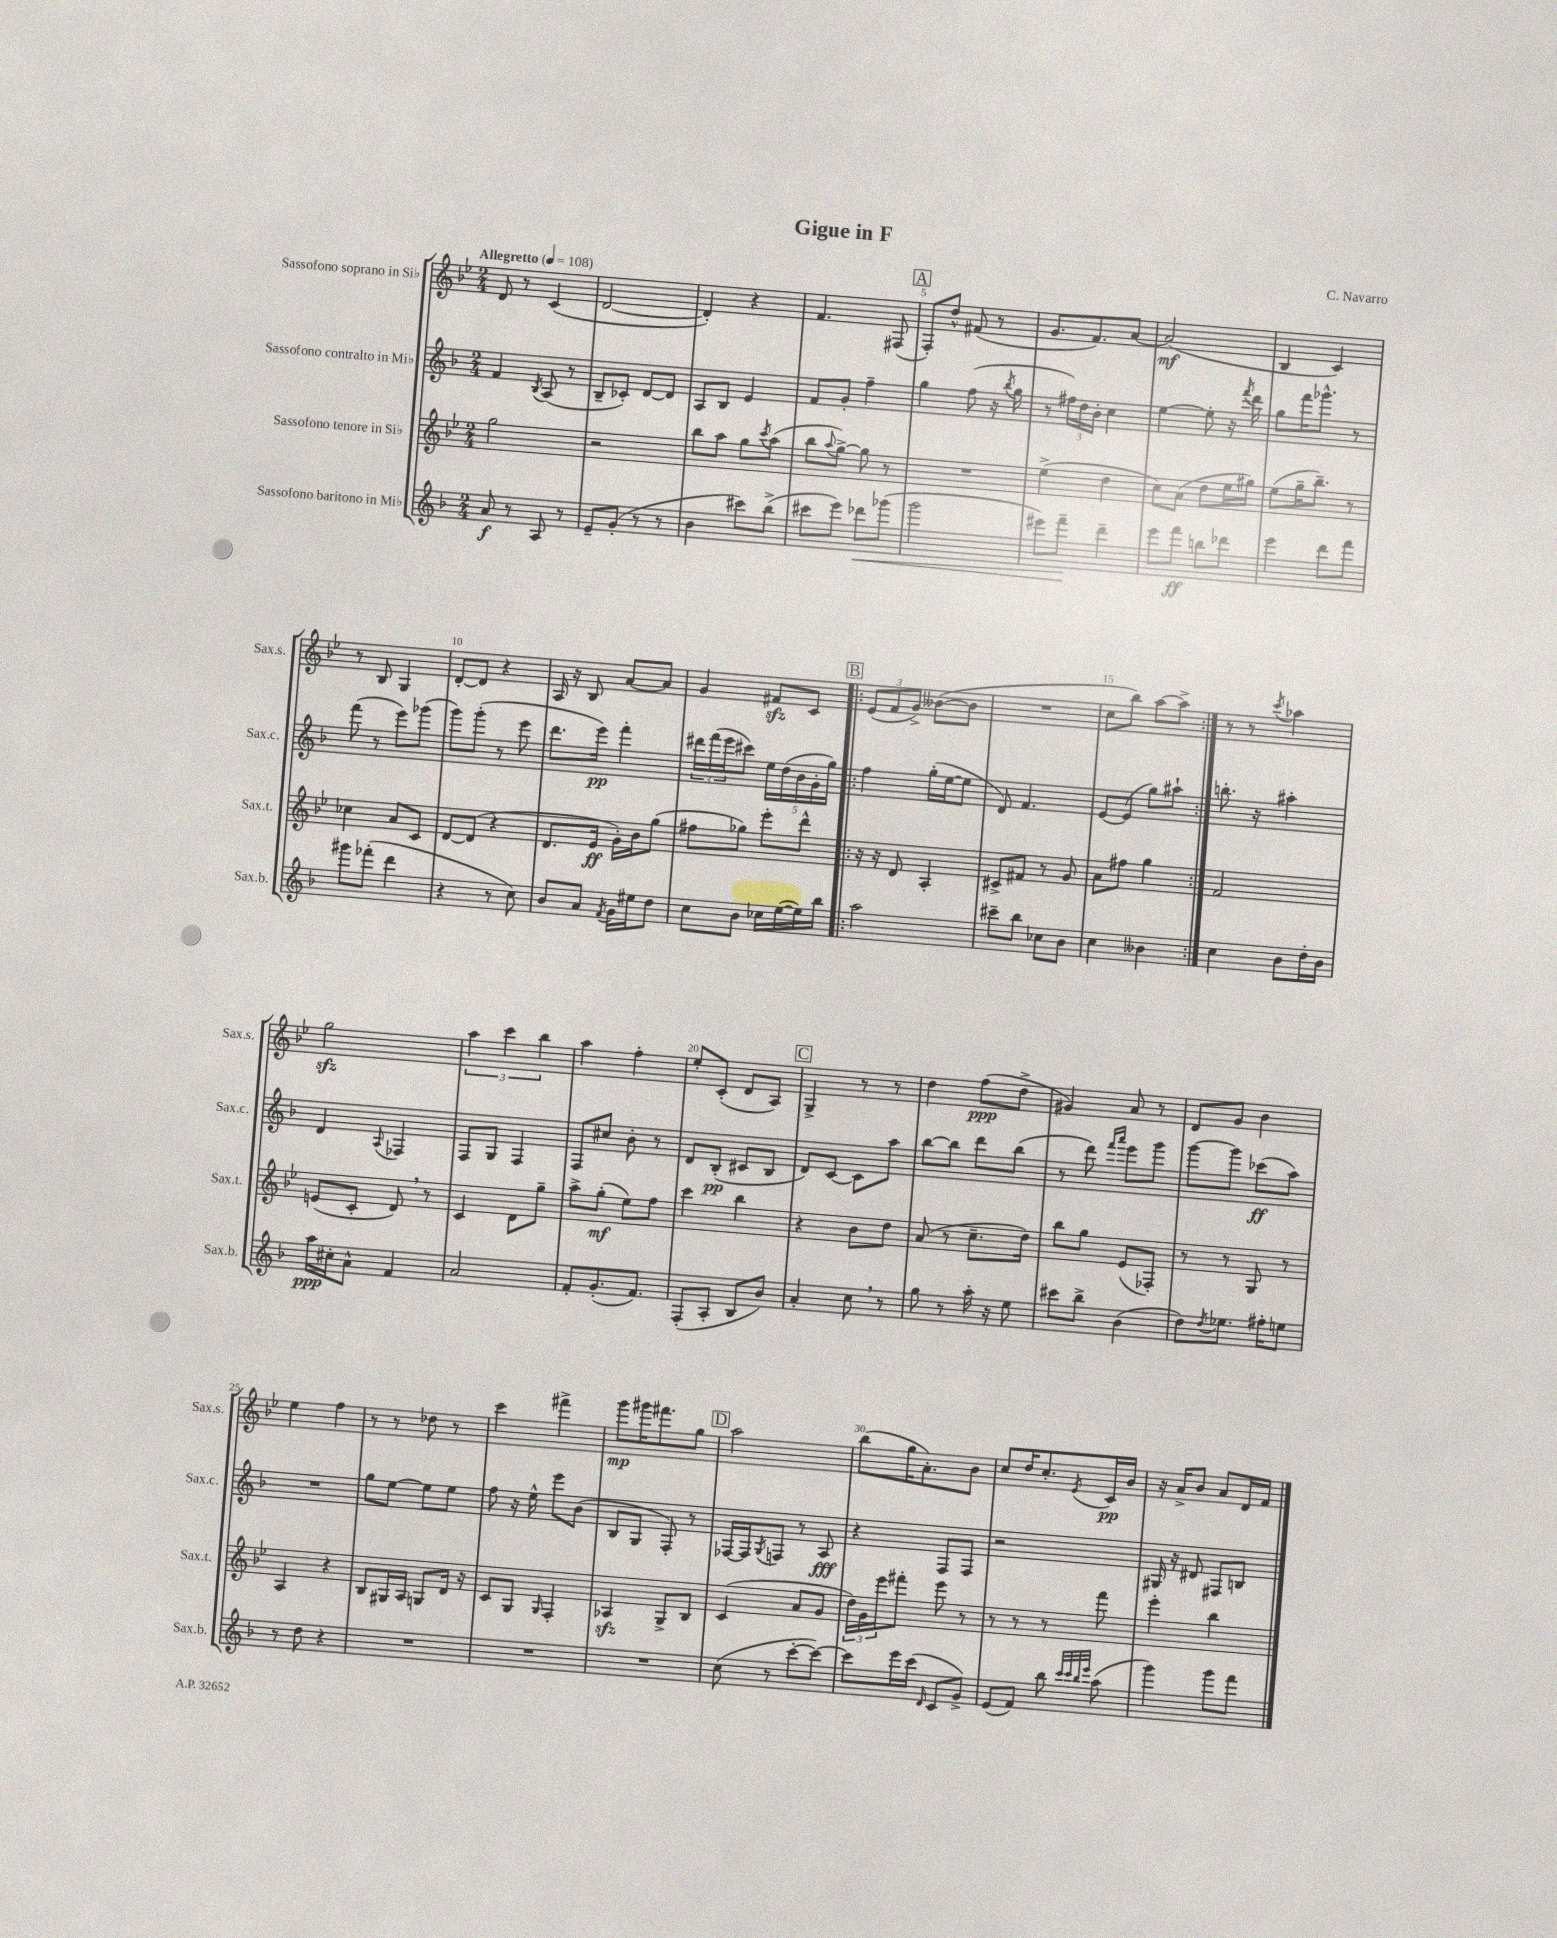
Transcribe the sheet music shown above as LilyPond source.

\header { title = "Gigue in F" composer = "C. Navarro" }
<<
\new StaffGroup <<
\new Staff = "s0" \with { instrumentName = "Sassofono soprano in Sib" shortInstrumentName = "Sax.s." } {
    \clef treble \key bes \major \numericTimeSignature \time 2/4 \tempo "Allegretto" 4 = 108
    d'8 r8 c'4( |
    d'2~ |
    d'4-.) r4 |
    f'4. fis8( |
    \mark \markup { \box "A" } f8-.) d''8-^ fis'8( r8 |
    g'8. f'8.) a'8~ |
    a'2\mf( |
    bes4 c'4) |
    r8 bes8 g4 |
    d'8~-. d'8 r4 |
    a16 r16 bes8 a'8~ a'8 |
    g'4 fis'8\sfz c'8 |
    \repeat volta 2 { \mark \markup { \box "B" } \tuplet 3/2 { ees'8( f'8 g'8->) } beses'8~( beses'8 |
    R2 |
    c''8 bes''8) a''8~ a''8-> | }
    r8 r8 \acciaccatura { c'''8 } aes''4 |
    g''2\sfz |
    \tuplet 3/2 { a''4 c'''4 bes''4 } |
    a''4 f''4-. |
    ees''8-. c'8-.( d'8 a8) |
    \mark \markup { \box "C" } g4-> r8 r8 |
    d''4 f''8\ppp( d''8-> |
    gis'4) a'8 r8 |
    d'8 g'8 bes'4 |
    ees''4 f''4 |
    r8 r8 des''8 r8 |
    c'''4 fis'''4-> |
    g'''8\mp gis'''16 fis'''8. g''8 |
    \mark \markup { \box "D" } a''2 |
    bes''8( g''16 a'8.-.) bes'8 |
    c''8 d''16 c''8.-. \acciaccatura { ees'8 } c'16\pp bes'16 |
    r16 a'16-> bes'8 a'8 d'16 f'16 \bar "|." |
}
\new Staff = "s1" \with { instrumentName = "Sassofono contralto in Mib" shortInstrumentName = "Sax.c." } {
    \clef treble \key f \major \numericTimeSignature \time 2/4
    f'4 \acciaccatura { bes8 } a8( r8 |
    bes8-- ces'8-.) d'8~ d'8 |
    a8 bes8 e'4 |
    f'8 g'8-. f''4-- |
    \mark \markup { \box "A" } g''4 f''8( r16 \acciaccatura { bes''8 } g''16 |
    r8 \tuplet 3/2 { fis''16) d''16 bes'16-. } c''4 |
    e''4~ e''8-. r16 \acciaccatura { f'''8 } d'''16 |
    g''8 f'''16 ges'''8.-^ r8 |
    f'''8( r8 e'''8) ges'''8( |
    g'''8) g'''8-.( r8 e'''8 |
    d'''8. e'''16\pp) f'''4-. |
    \tuplet 3/2 { dis'''16 f'''16( e'''16 } cis'''8) \tuplet 5/4 { e''16 d''16( bes'16 g'16-. g''16) } |
    \repeat volta 2 { \mark \markup { \box "B" } f''4 g''16-.( e''16~ e''8 |
    d'8) f'4. |
    e'8~ e'8( g''8) ais''8-! | }
    b''8.-. r16 ais''4-. |
    d'4 \appoggiatura { a8 } fes4 |
    f8 g8 f4 |
    f8 cis''8 bes'8-. r8 |
    d'8 bes8-.\pp( cis'8 bes8 |
    \mark \markup { \box "C" } d'8) c'8~ c'8 a''8 |
    bes''8~ bes''8 d'''8 bes''8( |
    r8 d'''8) \grace { f'''16 a'''16 } e'''8 g'''8 |
    g'''8~ g'''8 ces'''8\ff( a''8) |
    R2 |
    g''8 e''8~ e''8 e''8 |
    f''8 r16 e''16-^ e'''8 bes'8( |
    bes8 g8 f8-.) r8 |
    \mark \markup { \box "D" } fes16~ fes16 \acciaccatura { g8 } f8 r8 a8\fff |
    r4 f8 f8 |
    r2 |
    gis16 r16 dis'8 fis8 b8 \bar "|." |
}
\new Staff = "s2" \with { instrumentName = "Sassofono tenore in Sib" shortInstrumentName = "Sax.t." } {
    \clef treble \key bes \major \numericTimeSignature \time 2/4
    g''2 |
    r2 |
    bes''8 a''8 g''8 \acciaccatura { c'''8 } a''8( |
    bes''8 \appoggiatura { a''8 } g''8~->) g''8 r8 |
    \mark \markup { \box "A" } R2 |
    ees''4->( d''4 |
    c''8) a'8( d''8 ees''16 gis''16) |
    ees''8( g''16-- bes''8.--) r8 |
    ces''4 a'8 c'8 |
    d'8~ d'8( r4 |
    d'8. ees'16\ff g'16-.) bes'16 g''8( |
    fis''8 ges''8) ees'''8-. d'''8-^ |
    \repeat volta 2 { \mark \markup { \box "B" } r16 r16 d'8 a4-. |
    cis'8-> fis'8 r8 g'8 |
    a'8 fis''8 g''4 | }
    f'2 |
    e'8( c'8-. d'8) \breathe r8 |
    c'4 d'8 g''8-- |
    a''8-> g''8-.\mf( ees''8) f''8 |
    c'''4 bes''4 |
    \mark \markup { \box "C" } r4 bes'8 d''8 |
    a'8( r8 c''8.-- d''16) |
    bes''8 g''8 ees'8( fes8-.) |
    r8 r8 g8 r8 |
    a4 r4 |
    bes8 gis16 a16 g8 d'16 r16 |
    c'8 g8 \grace { g16 } f4-. |
    aes4\sfz g8-> bes8 |
    \mark \markup { \box "D" } c'4( a'8 g'8 |
    \tuplet 3/2 { d''16) g'16 ees'''16 } fis'''8-. ees'''8 r8 |
    r8 r8 r8 f'''8 |
    ees'''4-. bes''4 \bar "|." |
}
\new Staff = "s3" \with { instrumentName = "Sassofono baritono in Mib" shortInstrumentName = "Sax.b." } {
    \clef treble \key f \major \numericTimeSignature \time 2/4
    a'8\f r8 a8 r8 |
    e'8-- g'8-.( r8 r8 |
    bes'4 cis'''8) bes''8->( |
    cis'''8 e'''8) des'''8\< ges'''8( |
    \mark \markup { \box "A" } g'''2 |
    eis'''8) f'''8--\! d'''4-- |
    e'''8 f'''8\ff b''8 des'''8 |
    e'''4 d'''8 f'''8 |
    gis'''8 fes'''8-.( d'''4 |
    r4 r8 c''8) |
    bes'8 a'8 \acciaccatura { f'8 } g'16 eis''16 d''8 |
    c''8 bes'8 ces''16 e''16~( e''16) bes''16 |
    \repeat volta 2 { \mark \markup { \box "B" } a''2 |
    cis'''8-- bes''8 ces''8 bes'8 |
    c''4 beses'4 | }
    c''4 bes'8 d''16-. bes'16 |
    a''16\ppp cis''16-. a'8-^ f'4 |
    a'2 |
    f'8-. g'8.-.( f'8.) |
    f8-.( a8-. bes8 bes'8) |
    \mark \markup { \box "C" } a'4-. c''8 \breathe r8 |
    g''8 r8 a''16-. r16 e''8 |
    cis'''8 bes''8-> bes'4( |
    d''8) \acciaccatura { d''8 } ees''8. fis''16-. e''8 |
    r8 d''8 r4 |
    R2 |
    R2 |
    R2 |
    \mark \markup { \box "D" } c''8( r8 c'''8~-. c'''8~) |
    c'''8 e'''16 c'''16( \grace { d'16 } c'8 g'8->) |
    e'8( f'8) bes''8 \grace { c'''32 c'''32 bes''32 e'''32 } a''8( |
    g'''4) g'''8 f'''8 \bar "|." |
}
>>
>>
\layout { \context { \Score \override BarNumber.break-visibility = ##(#f #t #t) barNumberVisibility = #(every-nth-bar-number-visible 5) } }
